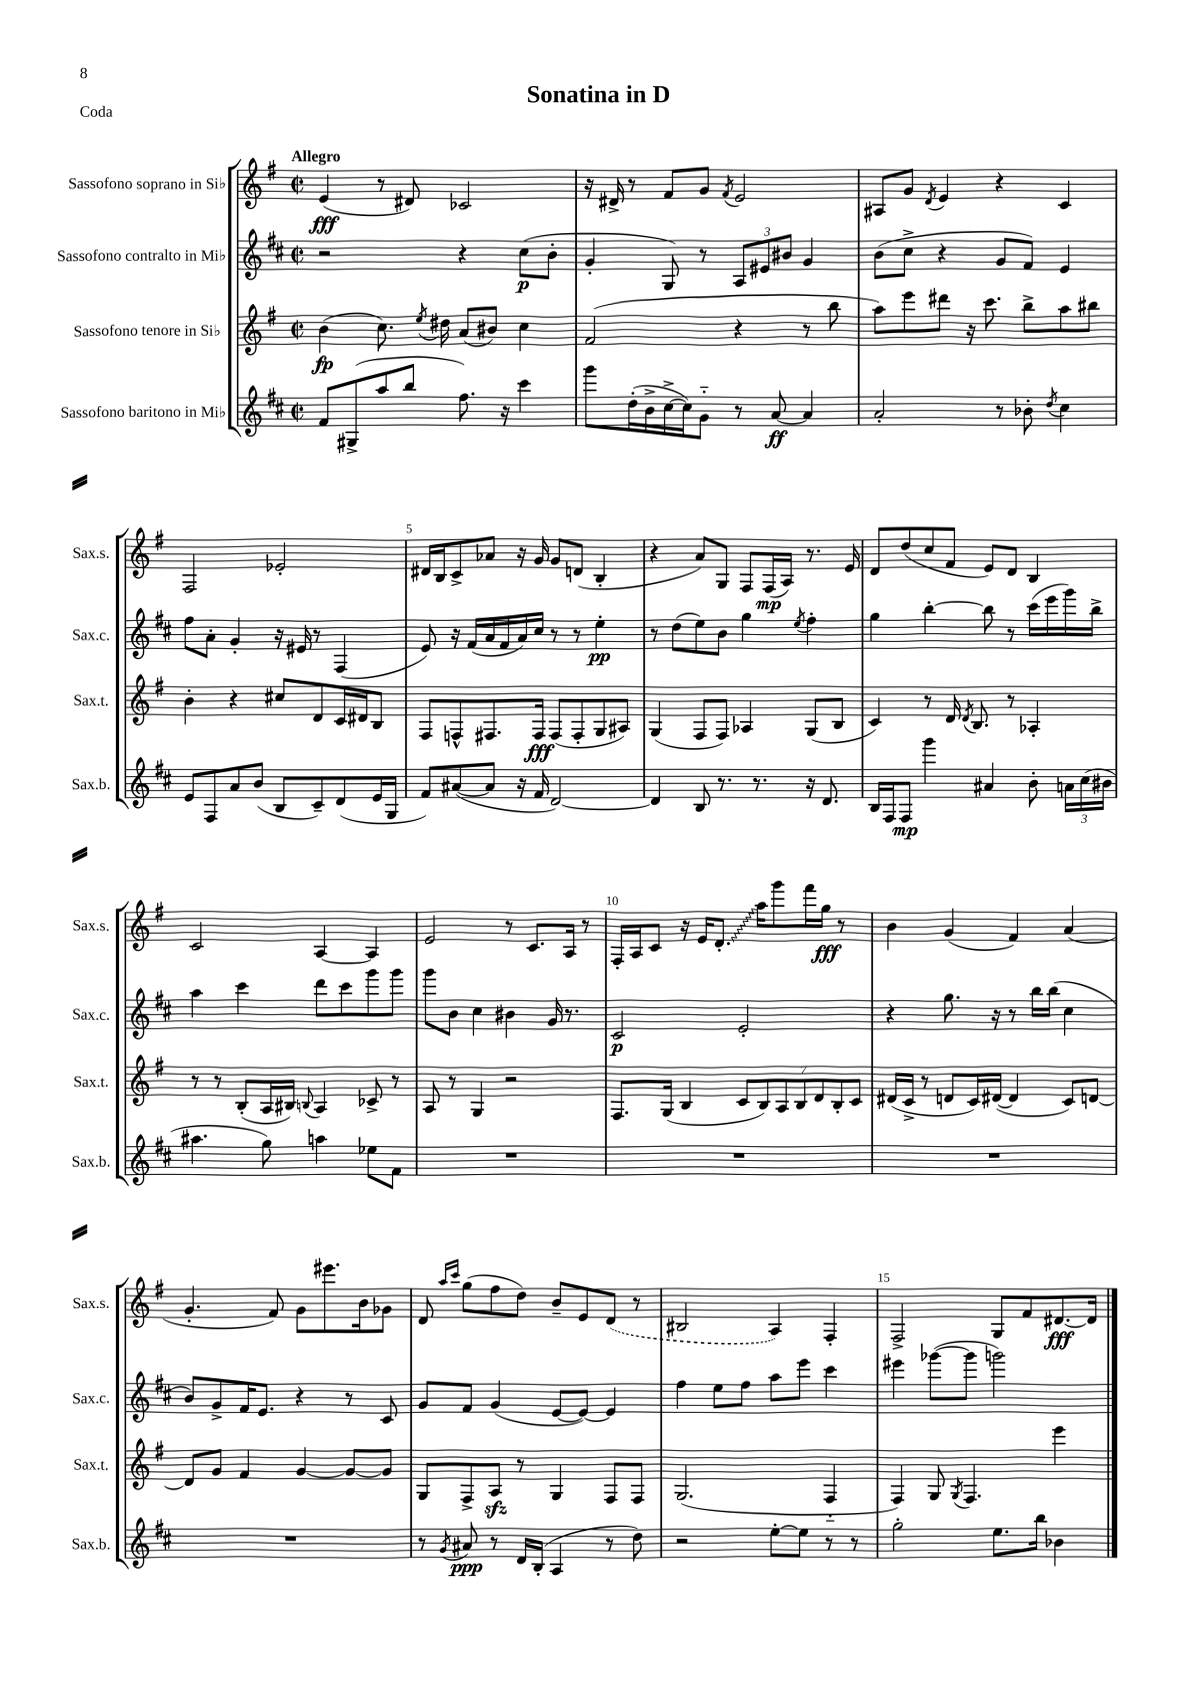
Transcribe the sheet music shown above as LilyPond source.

\header { title = "Sonatina in D" piece = "Coda" }
<<
\new StaffGroup <<
\new Staff = "s0" \with { instrumentName = "Sassofono soprano in Sib" shortInstrumentName = "Sax.s." } {
    \clef treble \key g \major \defaultTimeSignature \time 2/2 \tempo "Allegro"
    \autoBeamOff e'4\fff( r8 dis'8) ces'2 |
    r16 dis'16-> r8 fis'8[ g'8] \acciaccatura { fis'8 } e'2 |
    ais8[ g'8] \acciaccatura { d'8 } e'4 r4 c'4 |
    fis2 ees'2-. |
    dis'16[ b16 c'8-> aes'8] r16 g'16 g'8[ d'8]( b4-. |
    r4 a'8[) g8] fis8[ fis16\mp( a16]) r8. e'16 |
    d'8[ d''8( c''8 fis'8] e'8[) d'8] b4 |
    c'2 a4~ a4 |
    e'2 r8 c'8.[ a16] r8 |
    fis16[-. a16 c'8] r16 e'16[ \once \override Glissando.style = #'zigzag d'8.]-.\glissando a''16[ g'''8 fis'''16 g''16]\fff r8 |
    b'4 g'4( fis'4) a'4( |
    g'4.-. fis'8) g'8[ eis'''8. b'16 ges'8] |
    d'8 \grace { a''16[ c'''16] } g''8[( fis''8 d''8]) b'8[-- e'8 \once \slurDashed d'8]( r8 |
    bis2 a4) fis4-. |
    fis2-> g8[ fis'8 dis'8.~\fff dis'16] \bar "|." |
}
\new Staff = "s1" \with { instrumentName = "Sassofono contralto in Mib" shortInstrumentName = "Sax.c." } {
    \clef treble \key d \major \defaultTimeSignature \time 2/2
    \autoBeamOff r2 r4 cis''8[\p( b'8]-. |
    g'4-. g8) r8 \tuplet 3/2 { a8[ eis'8 bis'8] } g'4 |
    b'8[( cis''8]-> r4 g'8[ fis'8]) e'4 |
    fis''8[ a'8]-. g'4-. r16 eis'16 r8 fis4( |
    e'8) r16 fis'16[( a'16 fis'16 a'16) cis''16] r8 r8 e''4-.\pp |
    r8 d''8[( e''8) b'8] g''4 \acciaccatura { e''8 } fis''4-. |
    g''4 b''4~-. b''8 r8 cis'''16[( e'''16 g'''16) b''16]-> |
    a''4 cis'''4 d'''8[ cis'''8 g'''8 g'''8] |
    g'''8[ b'8] cis''4 bis'4 g'16 r8. |
    cis'2\p e'2-. |
    r4 g''8. r16 r8 b''16[ b''16]( cis''4 |
    b'8[) g'8-> fis'16 e'8.] r4 r8 cis'8 |
    g'8[ fis'8] g'4( e'8[~ e'8]~) e'4 |
    fis''4 e''8[ fis''8] a''8[ e'''8] cis'''4 |
    eis'''4 ges'''8[~( ges'''8] g'''2) \bar "|." |
}
\new Staff = "s2" \with { instrumentName = "Sassofono tenore in Sib" shortInstrumentName = "Sax.t." } {
    \clef treble \key g \major \defaultTimeSignature \time 2/2
    \autoBeamOff b'4\fp( c''8.) \acciaccatura { e''8 } dis''16 a'8[( bis'8]) c''4 |
    fis'2( r4 r8 b''8 |
    a''8[) e'''8 dis'''8] r16 c'''8. b''8[-> a''8 bis''8] |
    b'4-. r4 cis''8[ d'8 c'16 dis'16 b8] |
    fis8[ f8-^ fis8. fis16]\fff fis8[( fis8-. g8 ais8]) |
    g4( fis8[ fis8]) aes4 g8[( b8] |
    c'4) r8 d'16 \acciaccatura { d'8 } b8. r8 aes4-. |
    r8 r8 b8[-.( a16 bis16]) \appoggiatura { b8 } a4 ces'8-> r8 |
    a8 r8 g4 r2 |
    fis8.[ g16]( b4 \tuplet 7/4 { c'8[ b8) a8 b8 d'8 b8-. c'8] } |
    dis'16[( c'16]-> r8 d'8[ c'16) dis'16]~( dis'4 c'8[) d'8]~ |
    d'8[ g'8] fis'4 g'4~ g'8[~ g'8] |
    g8[ fis8-> a8]\sfz r8 g4 fis8[ fis8] |
    g2.( fis4-_ |
    fis4) g8 \acciaccatura { g8 } fis4. e'''4 \bar "|." |
}
\new Staff = "s3" \with { instrumentName = "Sassofono baritono in Mib" shortInstrumentName = "Sax.b." } {
    \clef treble \key d \major \defaultTimeSignature \time 2/2
    \autoBeamOff fis'8[ gis8->( a''8 b''8] fis''8.) r16 cis'''4 |
    g'''8[ d''16-.( b'16-> cis''16~-> cis''16) g'8]-_ r8 a'8~\ff a'4 |
    a'2-. r8 bes'8-. \acciaccatura { d''8 } cis''4 |
    e'8[ fis8 a'8 b'8]( b8[ cis'8--) d'8( e'16 g16] |
    fis'8[) ais'8~( ais'8] r16 fis'16 d'2~) |
    d'4 b8 r8. r8. r16 d'8. |
    b16[ fis16 fis8]\mp g'''4 ais'4 b'8-. \tuplet 3/2 { a'16[ cis''16( bis'16] } |
    ais''4. g''8) a''4 ees''8[ fis'8] |
    R1 |
    R1 |
    R1 |
    R1 |
    r8 \acciaccatura { g'8 } ais'8\ppp r8 d'16[ b16]-.( a4 r8 d''8) |
    r2 e''8[~-. e''8] r8 r8 |
    g''2-. e''8.[ b''16] bes'4 \bar "|." |
}
>>
>>
\layout { \context { \Score \override BarNumber.break-visibility = ##(#f #t #t) barNumberVisibility = #(every-nth-bar-number-visible 5) } }
